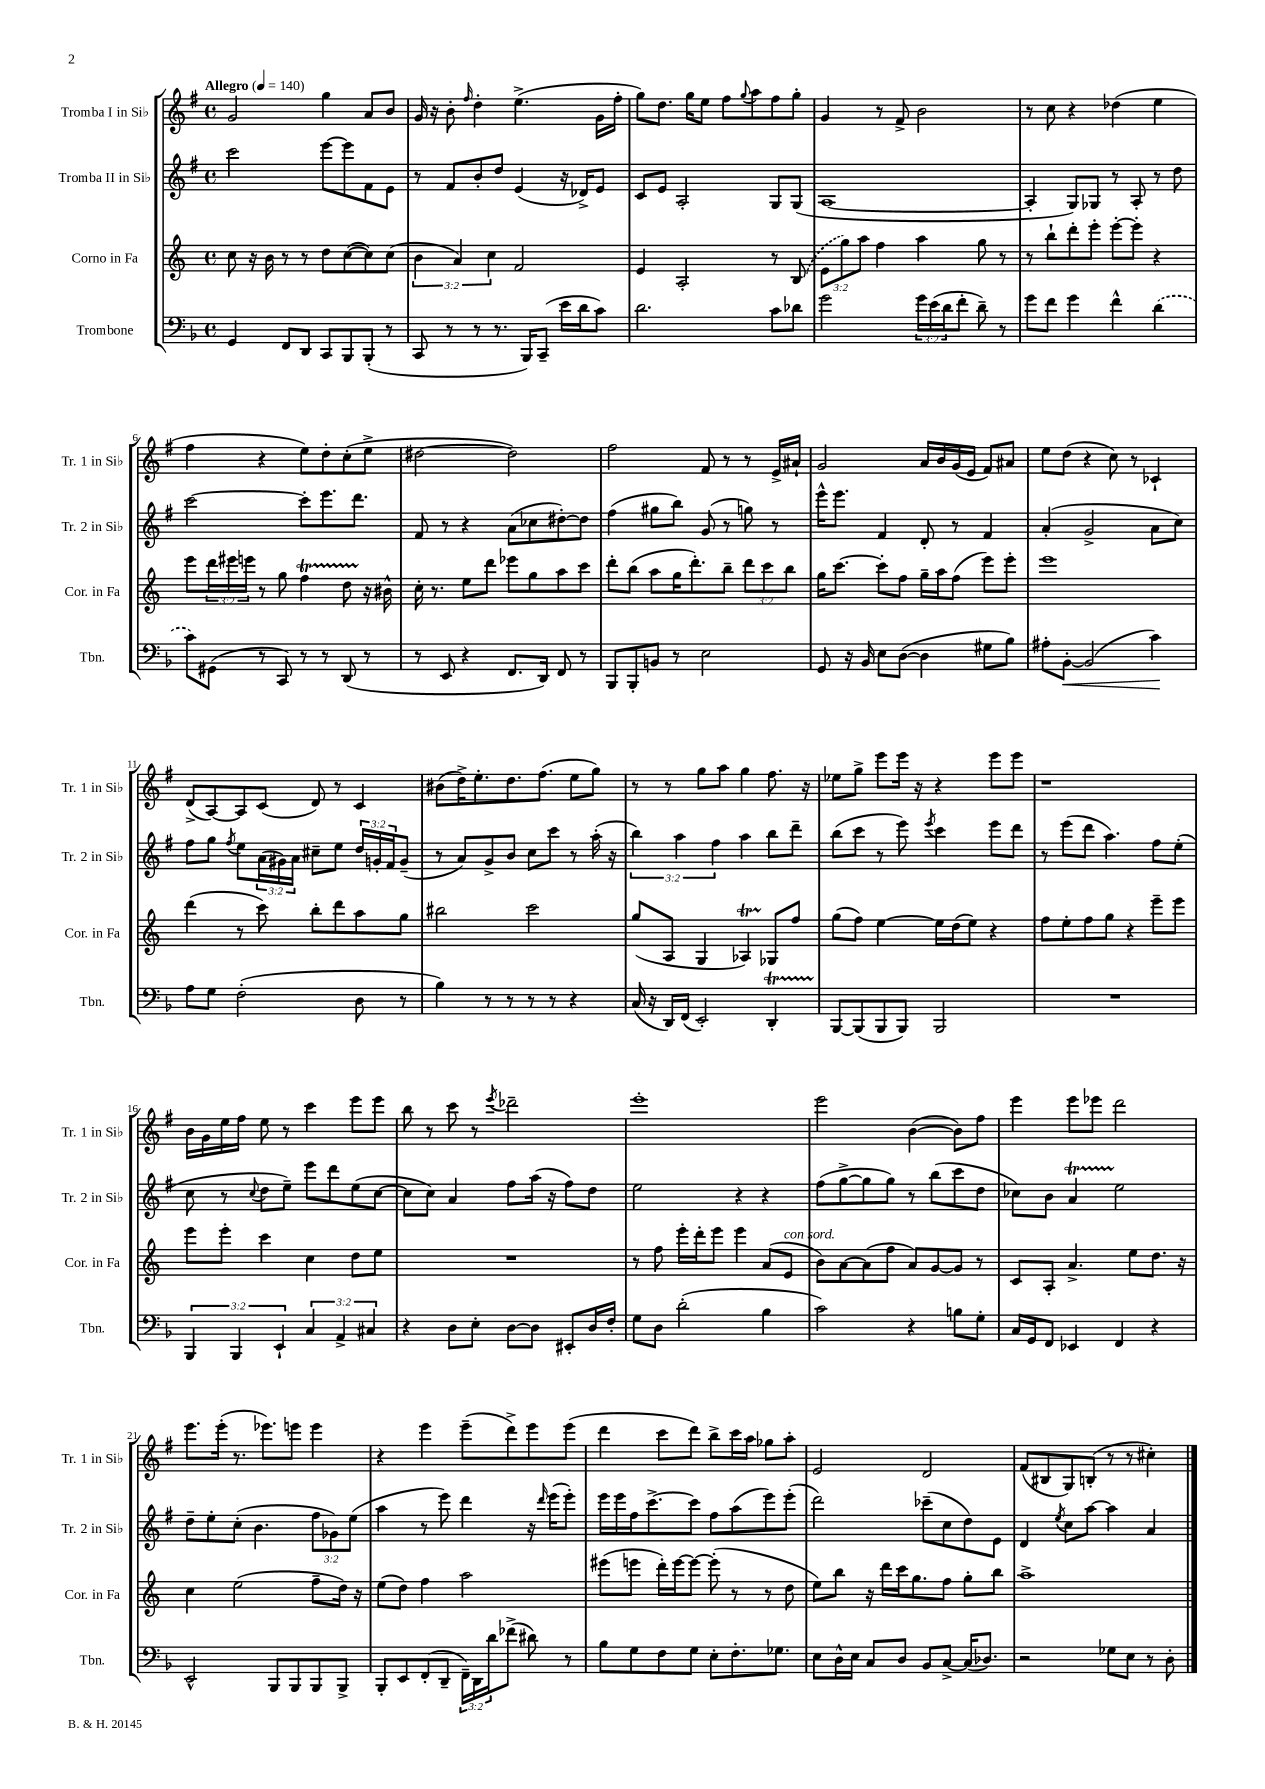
<<
\new StaffGroup <<
\new Staff = "s0" \with { instrumentName = "Tromba I in Sib" shortInstrumentName = "Tr. 1 in Sib" } {
    \clef treble \key g \major \defaultTimeSignature \time 4/4 \tempo "Allegro" 4 = 140
    g'2 g''4 a'8 b'8 |
    g'16 r16 b'8-. \grace { fis''16 } d''4-. e''4.->( g'16 fis''16-. |
    g''8) d''8. g''16 e''8 fis''8 \appoggiatura { g''8 } a''8 fis''8 g''8-. |
    g'4 r8 fis'8-> b'2 |
    r8 c''8 r4 des''4( e''4 |
    fis''4 r4 e''8) d''8-. c''8-.( e''8-> |
    dis''2~ dis''2) |
    fis''2 fis'8 r8 r8 e'16-> ais'16-! |
    g'2 a'16 b'16 g'16( e'16 fis'8) ais'8 |
    e''8 d''8( r4 c''8) r8 ces'4-! |
    d'8->( a8~) a8 c'8( d'8) r8 c'4 |
    bis'8( d''16->) e''8.-. d''8. fis''8.( e''8 g''8) |
    r8 r8 g''8 a''8 g''4 fis''8. r16 |
    ees''8 g''8-> e'''8 e'''16 r16 r4 e'''8 e'''8 |
    r1 |
    b'16 g'16 e''16 fis''16 e''8 r8 c'''4 e'''8 e'''8 |
    b''8 r8 c'''8 r8 \acciaccatura { e'''8 } des'''2-- |
    e'''1-. |
    e'''2 b'4~( b'8) fis''8 |
    e'''4 e'''8 ees'''8 d'''2 |
    e'''8. e'''16-.( r8. ees'''8.) e'''8 e'''4 |
    r4 e'''4 e'''8--( d'''8->) e'''8 e'''8( |
    d'''4 c'''8 d'''8) b''8-> c'''16 a''16 ges''8 a''8-. |
    e'2 d'2 |
    fis'8( bis8 g8) b8-.( r8 r8 cis''4-.) \bar "|." |
}
\new Staff = "s1" \with { instrumentName = "Tromba II in Sib" shortInstrumentName = "Tr. 2 in Sib" } {
    \clef treble \key g \major \defaultTimeSignature \time 4/4 \override Staff.TupletNumber.text = #tuplet-number::calc-fraction-text
    c'''2 e'''8~ e'''8 fis'8 e'8 |
    r8 fis'8 b'8-. d''8 e'4( r16 des'16->) e'8 |
    c'8 e'8 a2-. g8 g8( |
    a1~ |
    a4-. g8) ges8 r8 a8-. r8 d''8 |
    c'''2~ c'''8-. e'''8. d'''8. |
    fis'8 r8 r4 a'8( ces''8 dis''8~-.) dis''8 |
    fis''4( gis''8 b''8) g'8( r8 g''8) r8 |
    e'''16-^ e'''8. fis'4 d'8-. r8 fis'4 |
    a'4-.( g'2-> a'8 c''8) |
    fis''8 g''8 \acciaccatura { fis''8 } e''8 \tuplet 3/2 { a'16( gis'16) a'16 } cis''8-- e''8 \tuplet 3/2 { d''16 g'16-. fis'16 } g'8--( |
    r8 a'8) g'8-> b'8 c''8 c'''8 r8 a''16-.( r16 |
    \tuplet 3/2 { b''4) a''4 fis''4 } a''4 b''8 d'''8-- |
    b''8( c'''8 r8 e'''8) \acciaccatura { e'''8 } c'''4 e'''8 d'''8 |
    r8 e'''8( d'''8 a''4.) fis''8 e''8-.( |
    c''8 r8 \appoggiatura { c''8 } d''8 e''8--) e'''8 d'''8 e''8( c''8~ |
    c''8 c''8) a'4 fis''8 a''16( r16 fis''8) d''8 |
    e''2 r4 r4 |
    fis''8( g''8~-> g''8 g''8) r8 b''8( c'''8 d''8 |
    ces''8) b'8 a'4\startTrillSpan e''2\stopTrillSpan |
    d''8-- e''8-. c''8-.( b'4. \tuplet 3/2 { fis''8 ges'8) e''8( } |
    a''4 r8 e'''8) d'''4 r16 \grace { d'''16 } e'''16( e'''8-.) |
    e'''16 e'''16 fis''16 c'''8.~-> c'''8 fis''8 a''8( e'''8) e'''8-.( |
    d'''2) ces'''8--( c''8 d''8) e'8 |
    d'4 \acciaccatura { e''8 } c''8 a''8~ a''4 a'4 \bar "|." |
}
\new Staff = "s2" \with { instrumentName = "Corno in Fa" shortInstrumentName = "Cor. in Fa" } {
    \clef treble \key c \major \defaultTimeSignature \time 4/4 \override Staff.TupletNumber.text = #tuplet-number::calc-fraction-text
    c''8 r16 b'16 r8 r8 d''8 c''8~( c''8) c''8( |
    \tuplet 3/2 { b'4 a'4) c''4 } f'2 |
    e'4 a2-. r8 \once \slurDashed b8( |
    \tuplet 3/2 { e'8 g''8) a''8 } f''4 a''4 g''8 r8 |
    r8 b''8-! d'''8-. e'''8-. e'''8~-. e'''8-. r4 |
    e'''8 \tuplet 3/2 { d'''16 eis'''16 e'''16 } r8 g''8 f''4\startTrillSpan d''8 r16\stopTrillSpan bis'16-^ |
    c''16-. r8. e''8 d'''8 ees'''8 g''8 a''8 c'''8 |
    d'''8-. b''8( a''8 g''16 d'''8.-.) b''8-- \tuplet 3/2 { d'''8 c'''8 b''8 } |
    g''16 c'''8.~ c'''8-. f''8 g''16-- a''16 f''8( e'''8) e'''8-. |
    e'''1 |
    d'''4( r8 c'''8) b''8-. d'''8 a''8 g''8 |
    bis''2 c'''2 |
    g''8( a8 g4 aes4\startTrillSpan) ges8\stopTrillSpan f''8 |
    g''8( f''8) e''4~ e''16 d''16( e''8) r4 |
    f''8 e''8-. f''8 g''8 r4 e'''8-- e'''8 |
    e'''8 e'''8-. c'''4 c''4 d''8 e''8 |
    R1 |
    r8 f''8 e'''16-. d'''16-. e'''8 e'''4 a'8( e'8^\markup { \italic "con sord." } |
    b'8) a'8~ a'8( f''8 a'8) g'8~ g'8 r8 |
    c'8 a8-. a'4.-> e''8 d''8. r16 |
    c''4 e''2( f''8-- d''16) r16 |
    e''8( d''8) f''4 a''2 |
    eis'''8( e'''8 d'''16-.) e'''16~ e'''8~ e'''8-.( r8 r8 d''8 |
    e''8) b''8 r16 d'''16 c'''16 g''8. f''8 g''8-. b''8 |
    a''1-> \bar "|." |
}
\new Staff = "s3" \with { instrumentName = "Trombone" shortInstrumentName = "Tbn." } {
    \clef bass \key f \major \defaultTimeSignature \time 4/4 \override Staff.TupletNumber.text = #tuplet-number::calc-fraction-text
    g,4 f,8 d,8 c,8 bes,,8 bes,,8-.( r8 |
    c,8 r8 r8 r8. bes,,16) c,8--( e'16 d'16 c'8) |
    d'2. c'8 des'8 |
    g'2 \tuplet 3/2 { g'16 e'16( d'16 } f'8-. d'8--) r8 |
    g'8 f'8 g'4 f'4-^ \once \slurDashed d'4( |
    c'8) gis,8( r8 c,8) r8 r8 d,8( r8 |
    r8 e,8 r4 f,8. d,16) f,8 r8 |
    bes,,8 bes,,8-. b,8 r8 e2 |
    g,8 r16 bes,16 e8 d8~( d4 gis8 bes8) |
    ais8-. bes,8~-.\< bes,2( c'4\!) |
    a8 g8 f2-.( d8 r8 |
    bes4) r8 r8 r8 r8 r4 |
    c16( r16 d,16) f,16( e,2-.) d,4-.\startTrillSpan |
    bes,,8~\stopTrillSpan bes,,8( bes,,8 bes,,8) bes,,2 |
    R1 |
    \tuplet 3/2 { bes,,4 bes,,4 e,4-! } \tuplet 3/2 { c4 a,4-> cis4 } |
    r4 d8 e8-. d8~ d8 eis,8-. d16 f16-. |
    g8 d8 d'2-.( bes4 |
    c'2) r4 b8 g8-. |
    c16 g,16 f,8 ees,4 f,4 r4 |
    e,2-^ bes,,8 bes,,8 bes,,8 bes,,8-> |
    bes,,8-. e,8 f,8-.( d,8-- \tuplet 3/2 { f,16--) d,16 d'16 } fes'8->( dis'8) r8 |
    bes8 g8 f8 g8 e8-. f8.-. ges8. |
    e8 d16-^ e16 c8 d8 bes,8 c8~-> c16( des8.) |
    r2 ges8 e8 r8 d8-. \bar "|." |
}
>>
>>
